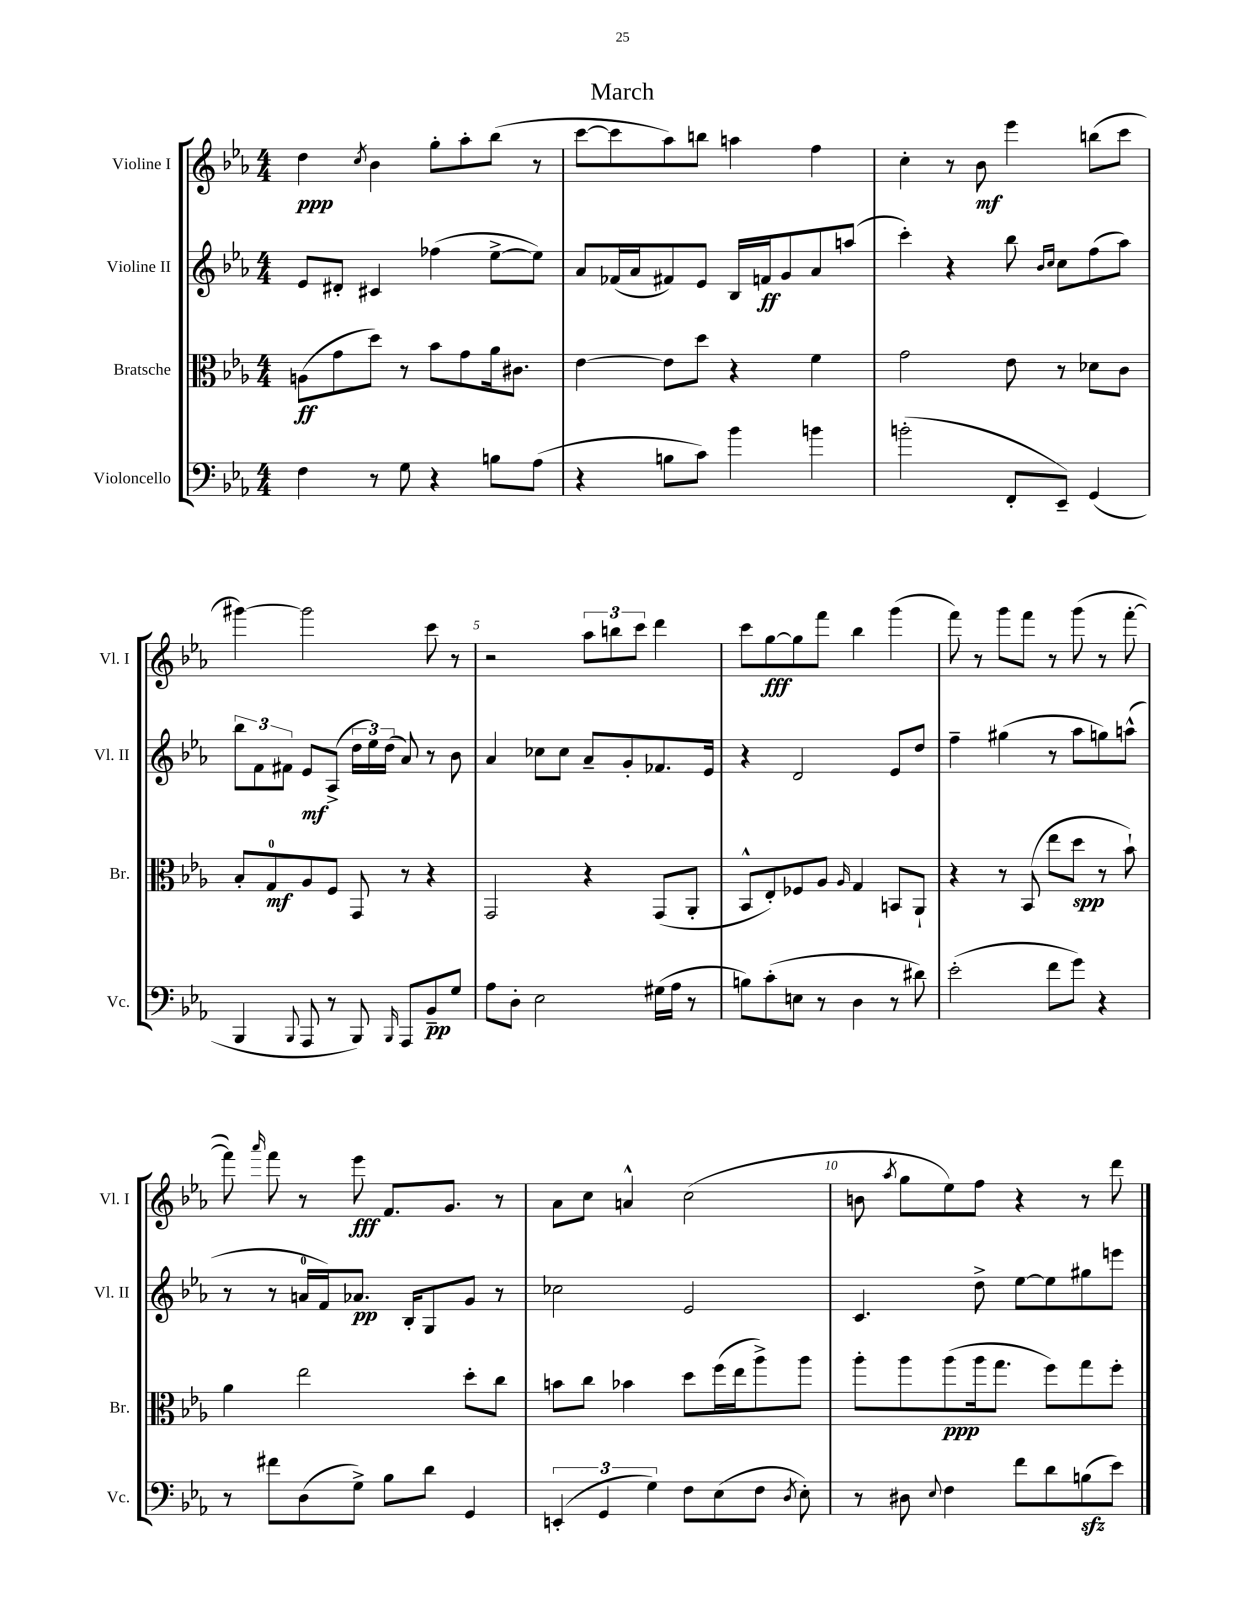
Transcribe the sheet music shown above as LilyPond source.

\header { title = "March" }
<<
\new StaffGroup <<
\new Staff = "s0" \with { instrumentName = "Violine I" shortInstrumentName = "Vl. I" } {
    \clef treble \key ees \major \numericTimeSignature \time 4/4
    \autoBeamOff d''4\ppp \acciaccatura { c''8 } bes'4 g''8[-. aes''8-. bes''8]( r8 |
    c'''8[~ c'''8 aes''8) b''8] a''4 f''4 |
    c''4-. r8 bes'8\mf ees'''4 b''8[( c'''8] |
    gis'''4~) gis'''2 c'''8 r8 |
    r2 \tuplet 3/2 { aes''8[ b''8 c'''8] } d'''4 |
    c'''8[ g''8~\fff g''8 f'''8] bes''4 g'''4( |
    f'''8) r8 g'''8[ f'''8] r8 g'''8( r8 f'''8~-. |
    f'''8) \grace { aes'''16 } f'''8 r8 ees'''8\fff f'8.[ g'8.] r8 |
    aes'8[ c''8] a'4-^ c''2( |
    b'8 \acciaccatura { aes''8 } g''8[ ees''8) f''8] r4 r8 d'''8 \bar "|." |
}
\new Staff = "s1" \with { instrumentName = "Violine II" shortInstrumentName = "Vl. II" } {
    \clef treble \key ees \major \numericTimeSignature \time 4/4
    \autoBeamOff ees'8[ dis'8]-. cis'4 fes''4( ees''8[~-> ees''8]) |
    aes'8[ fes'16( aes'16 fis'8) ees'8] bes16[ f'16\ff g'8 aes'8 a''8]( |
    c'''4-.) r4 bes''8 \grace { bes'16[ c''16] } c''8[ f''8( aes''8]) |
    \tuplet 3/2 { bes''8[ f'8 fis'8] } ees'8[\mf aes8]->( \tuplet 3/2 { d''16[ ees''16) d''16]( } aes'8) r8 bes'8 |
    aes'4 ces''8[ ces''8] aes'8[-- g'8-. fes'8. ees'16] |
    r4 d'2 ees'8[ d''8] |
    f''4-- gis''4( r8 aes''8[ g''8) a''8]-^( |
    r8 r8 a'16[-0 f'16) aes'8.]\pp bes16[-. g8 g'8] r8 |
    ces''2 ees'2 |
    c'4. d''8-> ees''8[~ ees''8 gis''8 e'''8] \bar "|." |
}
\new Staff = "s2" \with { instrumentName = "Bratsche" shortInstrumentName = "Br." } {
    \clef alto \key ees \major \numericTimeSignature \time 4/4
    \autoBeamOff a8[\ff( g'8 d''8]) r8 bes'8[ g'8 aes'16 cis'8.] |
    ees'4~ ees'8[ d''8] r4 f'4 |
    g'2 ees'8 r8 des'8[ c'8] |
    bes8[-. g8-0\mf aes8 f8] g,8 r8 r4 |
    g,2 r4 g,8[( aes,8]-. |
    bes,8[-^ ees8-.) fes8 aes8] \grace { aes16 } g4 b,8[ aes,8]-! |
    r4 r8 bes,8( ees''8[ d''8]\spp r8 bes'8-!) |
    aes'4 ees''2 d''8[-. c''8] |
    b'8[ c''8] bes'4 d''8[ f''16( ees''16 aes''8->) aes''8] |
    aes''8[-. aes''8 aes''8\ppp( aes''16 g''8.] f''8[) g''8 f''8]-. \bar "|." |
}
\new Staff = "s3" \with { instrumentName = "Violoncello" shortInstrumentName = "Vc." } {
    \clef bass \key ees \major \numericTimeSignature \time 4/4
    \autoBeamOff f4 r8 g8 r4 b8[ aes8]( |
    r4 b8[ c'8]) bes'4 b'4 |
    b'2-.( f,8[-. ees,8]--) g,4( |
    bes,,4 \appoggiatura { bes,,8 } aes,,8 r8 bes,,8) \grace { bes,,16 } aes,,8[ bes,8--\pp g8] |
    aes8[ d8]-. ees2 gis16[( aes16] r8 |
    b8[) c'8-.( e8] r8 d4 r8 dis'8) |
    ees'2-.( f'8[ g'8]) r4 |
    r8 fis'8[ d8( g8]->) bes8[ d'8] g,4 |
    \tuplet 3/2 { e,4-.( g,4 g4) } f8[ ees8( f8] \acciaccatura { d8 } ees8-.) |
    r8 dis8 \appoggiatura { ees8 } f4 f'8[ d'8 b8\sfz( ees'8]) \bar "|." |
}
>>
>>
\layout { \context { \Score \override BarNumber.break-visibility = ##(#f #t #t) barNumberVisibility = #(every-nth-bar-number-visible 5) } }
